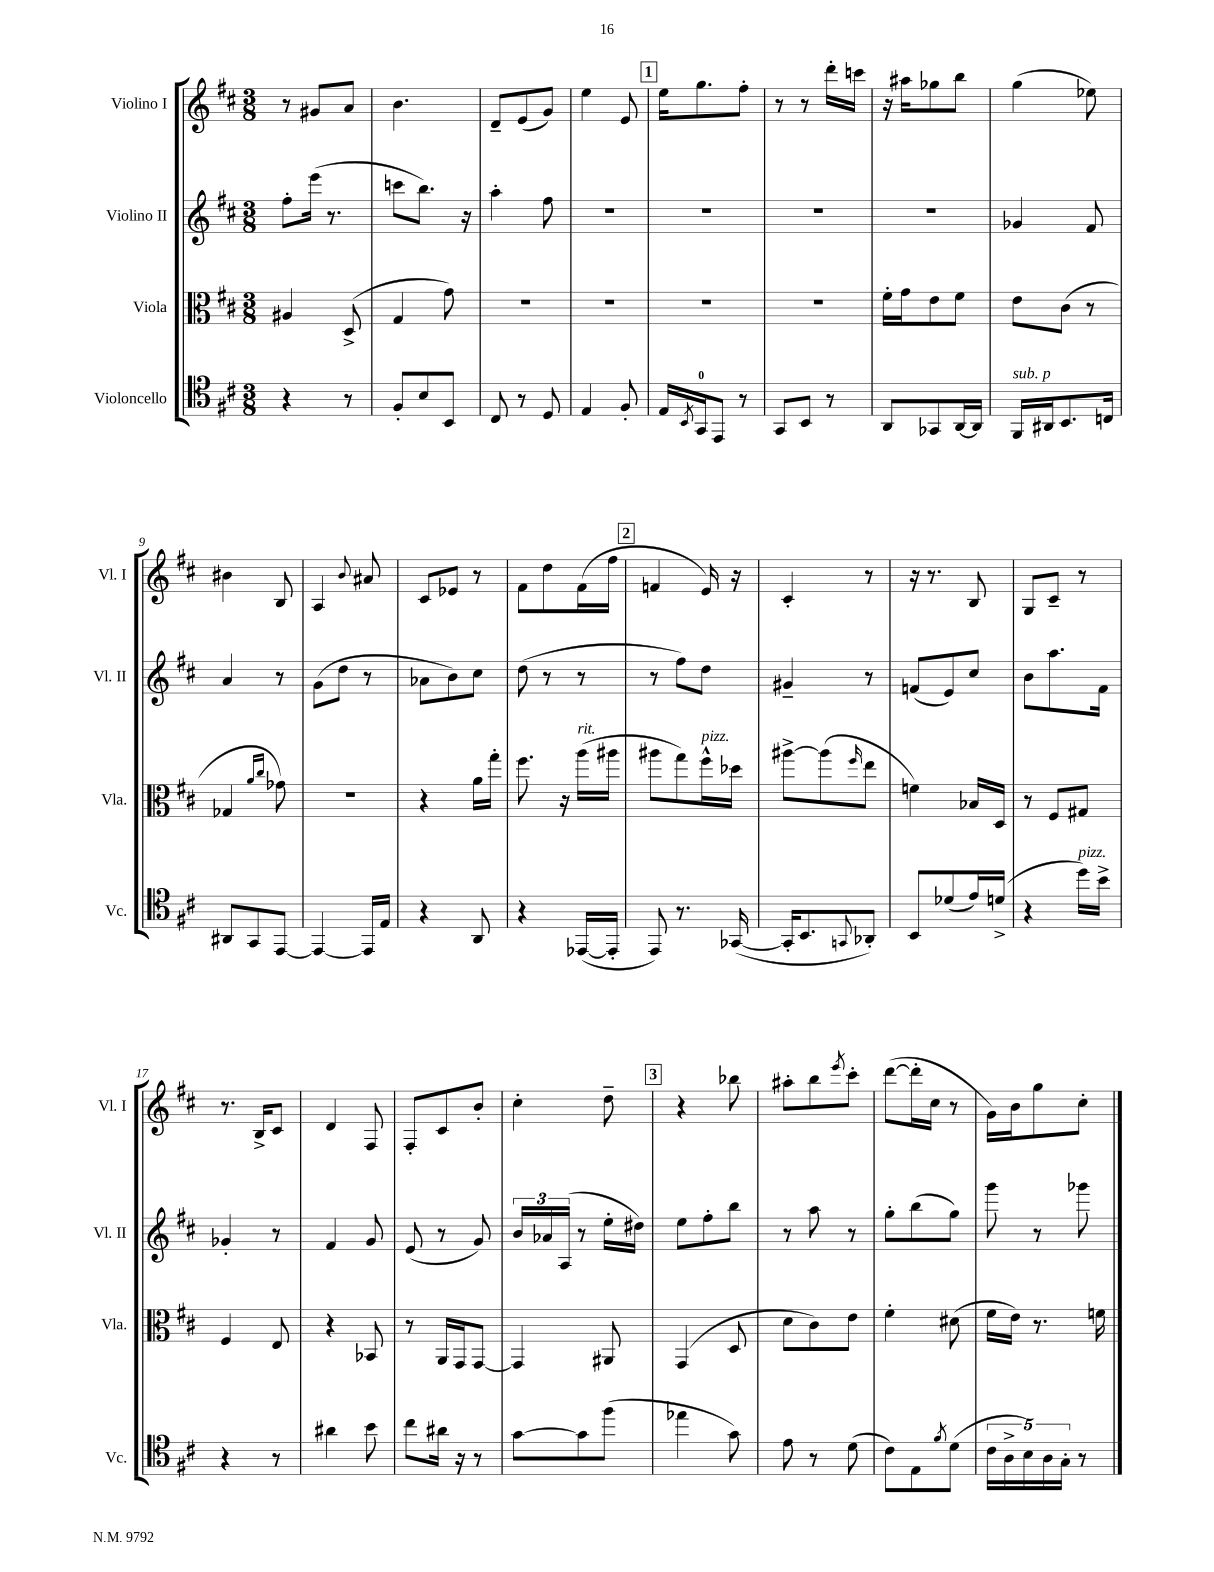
<<
\new StaffGroup <<
\new Staff = "s0" \with { instrumentName = "Violino I" shortInstrumentName = "Vl. I" } {
    \clef treble \key d \major \numericTimeSignature \time 3/8
    r8 gis'8 a'8 |
    b'4. |
    d'8-- e'8( g'8) |
    e''4 e'8 |
    \mark \markup { \box "1" } e''16 g''8. fis''8-. |
    r8 r8 d'''16-. c'''16 |
    r16 ais''16 ges''8 b''8 |
    g''4( ees''8) |
    bis'4 b8 |
    a4 \appoggiatura { b'8 } ais'8 |
    cis'8 ees'8 r8 |
    fis'8 d''8 fis'16( fis''16 |
    \mark \markup { \box "2" } f'4 e'16) r16 |
    cis'4-. r8 |
    r16 r8. b8 |
    g8 cis'8-- r8 |
    r8. b16-> cis'8 |
    d'4 fis8 |
    fis8-. cis'8 b'8-. |
    cis''4-. d''8-- |
    \mark \markup { \box "3" } r4 bes''8 |
    ais''8-. b''8 \acciaccatura { e'''8 } cis'''8-. |
    d'''8~( d'''16-. cis''16 r8 |
    g'16) b'16 g''8 cis''8-. \bar "|." |
}
\new Staff = "s1" \with { instrumentName = "Violino II" shortInstrumentName = "Vl. II" } {
    \clef treble \key d \major \numericTimeSignature \time 3/8
    fis''8-. e'''16( r8. |
    c'''8 b''8.) r16 |
    a''4-. fis''8 |
    R4. |
    \mark \markup { \box "1" } R4. |
    R4. |
    R4. |
    ges'4 fis'8 |
    a'4 r8 |
    g'8( d''8 r8 |
    aes'8 b'8) cis''8 |
    d''8( r8 r8 |
    \mark \markup { \box "2" } r8 fis''8) d''8 |
    gis'4-- r8 |
    f'8( e'8) cis''8 |
    b'8 a''8. fis'16 |
    ges'4-. r8 |
    fis'4 g'8 |
    e'8( r8 g'8) |
    \tuplet 3/2 { b'16 aes'16 a16( } r8 e''16-. dis''16) |
    \mark \markup { \box "3" } e''8 fis''8-. b''8 |
    r8 a''8 r8 |
    g''8-. b''8( g''8) |
    g'''8 r8 ges'''8 \bar "|." |
}
\new Staff = "s2" \with { instrumentName = "Viola" shortInstrumentName = "Vla." } {
    \clef alto \key d \major \numericTimeSignature \time 3/8
    ais4 d8->( |
    g4 g'8) |
    R4. |
    R4. |
    \mark \markup { \box "1" } R4. |
    R4. |
    fis'16-. g'16 e'8 fis'8 |
    e'8 cis'8( r8 |
    ges4 \grace { a'16 cis''16 } ges'8) |
    R4. |
    r4 a'16 g''16-. |
    fis''8. r16 a''16^\markup { \italic "rit." }( ais''16 |
    \mark \markup { \box "2" } ais''8 g''8) fis''16-^^\markup { \italic "pizz." } des''16 |
    ais''8~-> ais''8( \grace { fis''16 } e''8 |
    f'4) bes16 d16 |
    r8 fis8 gis8 |
    fis4 e8 |
    r4 bes,8 |
    r8 a,16 g,16 g,8~ |
    g,4 ais,8 |
    \mark \markup { \box "3" } g,4( d8 |
    d'8 cis'8) e'8 |
    fis'4-. dis'8( |
    fis'16 e'16) r8. f'16 \bar "|." |
}
\new Staff = "s3" \with { instrumentName = "Violoncello" shortInstrumentName = "Vc." } {
    \clef tenor \key d \major \numericTimeSignature \time 3/8
    r4 r8 |
    fis8-. b8 b,8 |
    cis8 r8 d8 |
    e4 fis8-. |
    \mark \markup { \box "1" } e16 \acciaccatura { b,8 } g,16-0 e,8 r8 |
    g,8 b,8 r8 |
    a,8 ges,8 a,16~ a,16 |
    fis,16^\markup { \italic "sub. p" } ais,16 b,8. c16 |
    ais,8 g,8 e,8~ |
    e,4~ e,16 e16 |
    r4 a,8 |
    r4 ees,16~( ees,16-. |
    \mark \markup { \box "2" } e,8) r8. ges,16~( |
    ges,16-. b,8. \appoggiatura { g,8 } aes,8-.) |
    b,8 des'8( e'16) d'16->( |
    r4 d''16^\markup { \italic "pizz." }) b'16-> |
    r4 r8 |
    ais'4 b'8 |
    cis''8 ais'16 r16 r8 |
    g'8~ g'8 fis''8( |
    \mark \markup { \box "3" } ees''4 g'8) |
    e'8 r8 d'8( |
    cis'8) e8 \acciaccatura { fis'8 } d'8( |
    \tuplet 5/4 { cis'16 a16-> b16) a16 g16-. } r8 \bar "|." |
}
>>
>>
